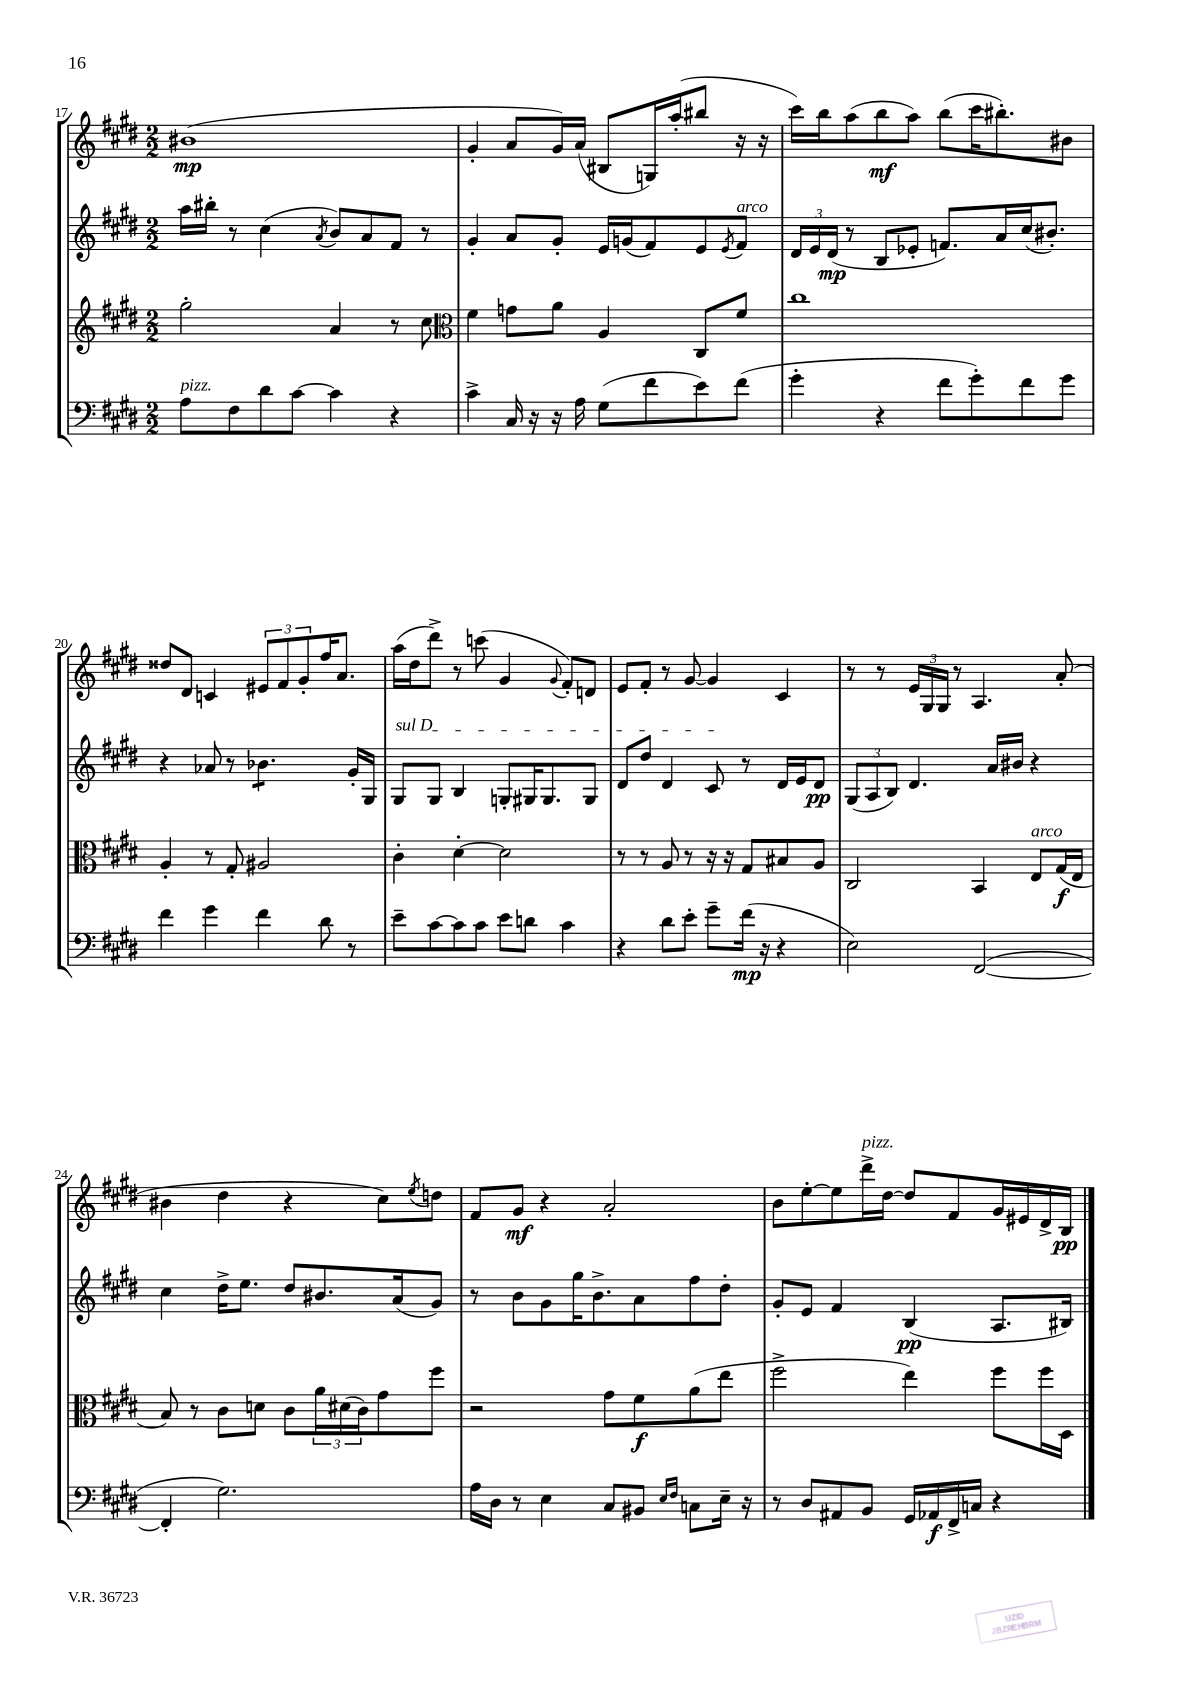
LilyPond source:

<<
\new StaffGroup <<
\new Staff = "s0" {
    \clef treble \key e \major \numericTimeSignature \time 2/2
    bis'1\mp( |
    gis'4-. a'8 gis'16) a'16( bis8 g16) a''16-.( bis''8 r16 r16 |
    cis'''16) b''16 a''8( b''8\mf a''8) b''8( cis'''16 bis''8.-.) bis'8 |
    disis''8 dis'8 c'4 \tuplet 3/2 { eis'8 fis'8 gis'8-. } fis''16 a'8. |
    a''16( dis''16 dis'''8->) r8 c'''8( gis'4 \appoggiatura { gis'8 } fis'8-.) d'8 |
    e'8 fis'8-. r8 gis'8~ gis'4 cis'4 |
    r8 r8 \tuplet 3/2 { e'16 gis16 gis16 } r8 a4. a'8-.( |
    bis'4 dis''4 r4 cis''8) \acciaccatura { e''8 } d''8 |
    fis'8 gis'8\mf r4 a'2-. |
    b'8 e''8~-. e''8 dis'''16->^\markup { \italic "pizz." } dis''16~ dis''8 fis'8 gis'16 eis'16 dis'16-> b16\pp \bar "|." |
}
\new Staff = "s1" {
    \clef treble \key e \major \numericTimeSignature \time 2/2
    a''16 bis''16-. r8 cis''4( \acciaccatura { a'8 } b'8) a'8 fis'8 r8 |
    gis'4-. a'8 gis'8-. e'16 g'16( fis'8) e'8 \acciaccatura { e'8 } fis'8^\markup { \italic "arco" } |
    \tuplet 3/2 { dis'16 e'16 dis'16\mp( } r8 b8 ees'8-. f'8.) a'16 cis''16( bis'8.-.) |
    r4 aes'8 r8 bes'4.:8 gis'16-. gis16 |
    \once \override TextSpanner.bound-details.left.text = \markup { \italic "sul D" } gis8\startTextSpan gis8 b4 g8-. gis16 gis8. gis8 |
    dis'8 dis''8 dis'4 cis'8\stopTextSpan r8 dis'16 e'16 dis'8\pp |
    \tuplet 3/2 { gis8( a8 b8) } dis'4. a'16 bis'16 r4 |
    cis''4 dis''16-> e''8. dis''8 bis'8. a'16( gis'8) |
    r8 b'8 gis'8 gis''16 b'8.-> a'8 fis''8 dis''8-. |
    gis'8-. e'8 fis'4 b4\pp( a8. bis16) \bar "|." |
}
\new Staff = "s2" {
    \clef treble \key e \major \numericTimeSignature \time 2/2
    gis''2-. a'4 r8 cis''8 |
    \clef alto fis'4 g'8 a'8 a4 cis8 fis'8 |
    cis''1 |
    a4-. r8 gis8-. ais2 |
    cis'4-. dis'4~-. dis'2 |
    r8 r8 a8 r8 r16 r16 gis8 bis8 a8 |
    cis2 b,4 e8^\markup { \italic "arco" } gis16\f( e16 |
    b8) r8 cis'8 d'8 cis'8 \tuplet 3/2 { a'16 dis'16( cis'16) } gis'8 fis''8 |
    r2 gis'8 fis'8\f a'8( e''8 |
    fis''2-> e''4) fis''8 fis''16 dis16 \bar "|." |
}
\new Staff = "s3" {
    \clef bass \key e \major \numericTimeSignature \time 2/2
    a8^\markup { \italic "pizz." } fis8 dis'8 cis'8~ cis'4 r4 |
    cis'4-> cis16 r16 r16 a16 gis8( fis'8 e'8) fis'8( |
    gis'4-. r4 fis'8 gis'8-.) fis'8 gis'8 |
    fis'4 gis'4 fis'4 dis'8 r8 |
    e'8-- cis'8~ cis'8 cis'8 e'8 d'8 cis'4 |
    r4 dis'8 e'8-. gis'8-- fis'16\mp( r16 r4 |
    e2) fis,2~( |
    fis,4-. gis2.) |
    a16 dis16 r8 e4 cis8 bis,8 \grace { e16 fis16 } c8 e16-- r16 |
    r8 dis8 ais,8 b,8 gis,16 aes,16\f fis,16-> c16 r4 \bar "|." |
}
>>
>>
\layout { \context { \Score currentBarNumber = #17 } }
